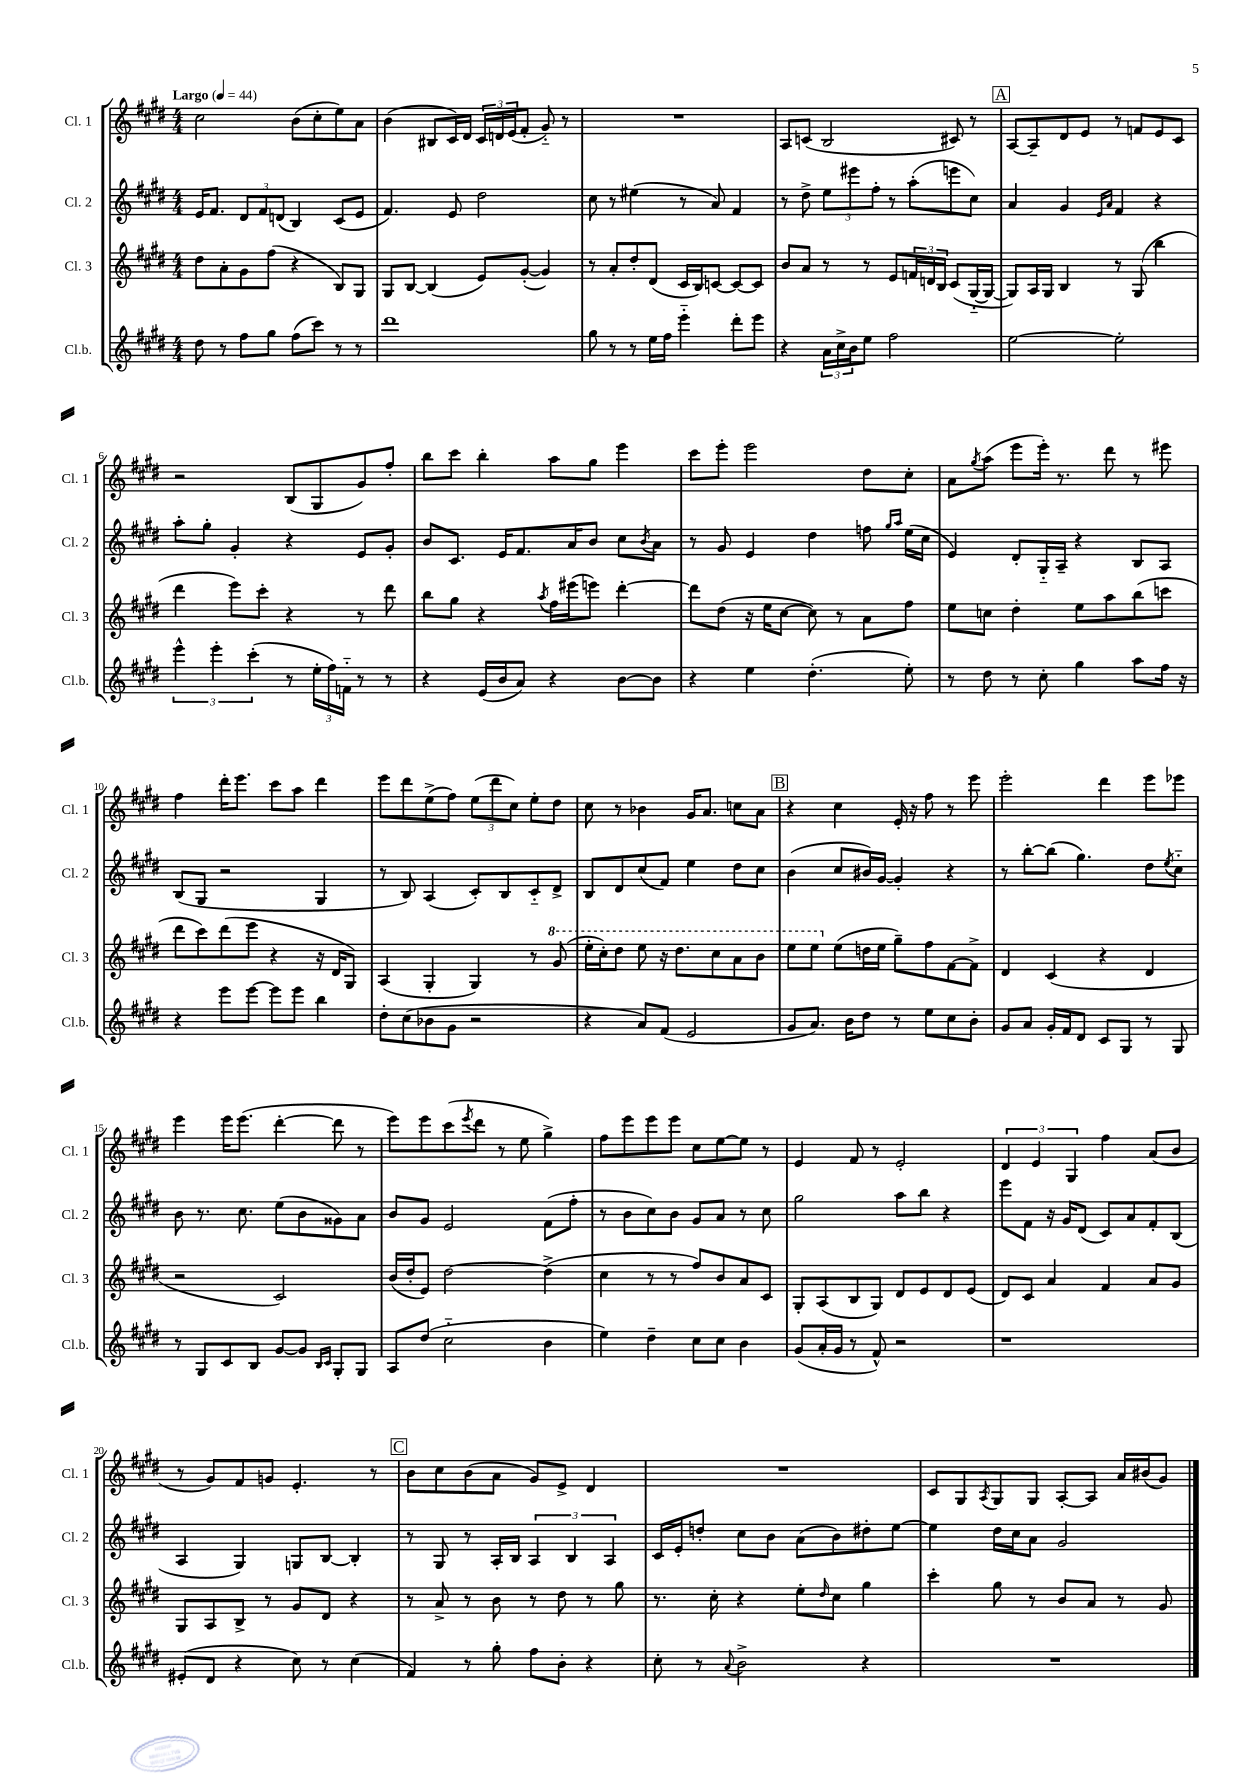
<<
\new StaffGroup <<
\new Staff = "s0" \with { instrumentName = "Cl. 1" shortInstrumentName = "Cl. 1" } {
    \clef treble \key e \major \numericTimeSignature \time 4/4 \tempo "Largo" 4 = 44
    cis''2 b'8( cis''8-. e''8) a'8 |
    b'4( bis8 cis'16) dis'16 \tuplet 3/2 { cis'16 d'16 e'16( } fis'8-. gis'8-_) r8 |
    R1 |
    a8 c'8( b2 cis'8) r8 |
    \mark \markup { \box "A" } a8~ a8-- dis'8 e'8 r8 f'8 e'8 cis'8 |
    r2 b8( gis8 gis'8) fis''8-. |
    b''8 cis'''8 b''4-. a''8 gis''8 e'''4 |
    cis'''8 e'''8-. e'''2 dis''8 cis''8-. |
    a'8 \acciaccatura { gis''8 } a''8( e'''8 e'''16-.) r8. dis'''8 r8 eis'''8 |
    fis''4 dis'''16-. e'''8. cis'''8 a''8 dis'''4 |
    e'''8 dis'''8 e''8->( fis''8) \tuplet 3/2 { e''8( dis'''8 cis''8) } e''8-. dis''8 |
    cis''8 r8 bes'4 gis'16 a'8. c''8 a'8 |
    \mark \markup { \box "B" } r4 cis''4 e'16-. r16 fis''8 r8 e'''8 |
    e'''2-. dis'''4 e'''8 ees'''8 |
    e'''4 e'''16 e'''8.( dis'''4~-. dis'''8 r8 |
    e'''8) e'''8 cis'''8( \acciaccatura { e'''8 } dis'''8 r8 e''8 gis''4->) |
    fis''8 e'''8 e'''8 e'''8 cis''8 e''8~ e''8 r8 |
    e'4 fis'8 r8 e'2-. |
    \tuplet 3/2 { dis'4 e'4 gis4 } fis''4 a'8( b'8 |
    r8 gis'8) fis'8 g'8 e'4.-. r8 |
    \mark \markup { \box "C" } b'8 cis''8 b'8( a'8 gis'8) e'8-> dis'4 |
    R1 |
    cis'8 gis8 \acciaccatura { a8 } gis8 gis8 a8~-. a8 a'16 bis'16( gis'8) \bar "|." |
}
\new Staff = "s1" \with { instrumentName = "Cl. 2" shortInstrumentName = "Cl. 2" } {
    \clef treble \key e \major \numericTimeSignature \time 4/4
    e'16 fis'8. \tuplet 3/2 { dis'8 fis'8 d'8( } b4) cis'8( e'8 |
    fis'4.) e'8 dis''2 |
    cis''8 r8 eis''4( r8 a'8) fis'4 |
    r8 dis''8-> \tuplet 3/2 { e''8 eis'''8 fis''8-. } r8 a''8-.( e'''8 cis''8) |
    \mark \markup { \box "A" } a'4 gis'4 \grace { e'16 a'16 } fis'4 r4 |
    a''8-. gis''8-. gis'4-. r4 e'8 gis'8-. |
    b'8 cis'8. e'16 fis'8. a'16 b'8 cis''8 \acciaccatura { b'8 } a'8 |
    r8 gis'8 e'4 dis''4 f''8 \grace { gis''16 a''16 } e''16( cis''16 |
    e'4) dis'8-. gis16-_ a16-- r4 b8 a8 |
    b8( gis8 r2 gis4 |
    r8 b8) a4( cis'8-.) b8 cis'8-_ dis'8-> |
    b8 dis'8 cis''8( fis'8) e''4 dis''8 cis''8 |
    \mark \markup { \box "B" } b'4( cis''8 bis'16) gis'16~ gis'4-. r4 |
    r8 b''8~-. b''8( gis''4.) dis''8 \acciaccatura { e''8 } cis''8-_ |
    b'8 r8. cis''8. e''8( b'8 gisis'8) a'8 |
    b'8 gis'8 e'2 fis'8( fis''8-. |
    r8 b'8 cis''8) b'8 gis'8 a'8 r8 cis''8 |
    gis''2 a''8 b''8 r4 |
    e'''8 fis'8 r16 gis'16 dis'8( cis'8) a'8 fis'8-. b8( |
    a4 gis4) g8 b8~ b4-. |
    \mark \markup { \box "C" } r8 gis8 r8 a16-. b16 \tuplet 3/2 { a4 b4 a4 } |
    cis'16 e'16-. d''8-. cis''8 b'8 a'8( b'8) dis''8-. e''8~ |
    e''4 dis''16 cis''16 a'8 gis'2 \bar "|." |
}
\new Staff = "s2" \with { instrumentName = "Cl. 3" shortInstrumentName = "Cl. 3" } {
    \clef treble \key e \major \numericTimeSignature \time 4/4
    dis''8 a'8-. gis'8 fis''8( r4 b8) gis8 |
    gis8 b8~ b4( e'8) gis'8~-.( gis'4) |
    r8 a'8-. dis''8-. dis'8( cis'16 b16) c'8~ c'8~ c'8 |
    b'8 a'8 r8 r8 e'8 \tuplet 3/2 { f'16 d'16 b16 } cis'8( gis16~-_ gis16~ |
    \mark \markup { \box "A" } gis8) a16 gis16 b4 r8 gis8( b''4 |
    dis'''4 e'''8) cis'''8-. r4 r8 dis'''8 |
    b''8 gis''8 r4 \acciaccatura { a''8 } fis''16 eis'''16( e'''8) dis'''4~-. |
    dis'''8 dis''8( r16 e''16 cis''8~ cis''8) r8 a'8 fis''8 |
    e''8 c''8 dis''4-. e''8 a''8 b''8( c'''8 |
    dis'''8 cis'''8) dis'''8( e'''8 r4 r16 dis'16 gis8) |
    a4( gis4-. gis4) r8 \ottava #1 gis''8( |
    e'''16-. cis'''16-.) dis'''8 e'''8 r16 dis'''8. cis'''8 a''8 b''8 |
    \mark \markup { \box "B" } e'''8 e'''8 \ottava #0 e''8( d''16 e''16 gis''8--) fis''8 fis'8~ fis'8-> |
    dis'4 cis'4( r4 dis'4 |
    r2 cis'2) |
    b'16( dis''16-. e'8) dis''2~ dis''4->( |
    cis''4 r8 r8 fis''8) b'8 a'8 cis'8 |
    gis8-. a8( b8 gis8) dis'8 e'8 dis'8 e'8( |
    dis'8) cis'8 a'4 fis'4 a'8 gis'8 |
    gis8 a8 b8-> r8 gis'8 dis'8 r4 |
    \mark \markup { \box "C" } r8 a'8-> r8 b'8 r8 dis''8 r8 gis''8 |
    r8. cis''16-. r4 e''8-. \grace { dis''16 } cis''8 gis''4 |
    cis'''4-. gis''8 r8 b'8 a'8 r8 gis'8 \bar "|." |
}
\new Staff = "s3" \with { instrumentName = "Cl.b." shortInstrumentName = "Cl.b." } {
    \clef treble \key e \major \numericTimeSignature \time 4/4
    dis''8 r8 fis''8 gis''8 fis''8( cis'''8) r8 r8 |
    dis'''1 |
    gis''8 r8 r8 e''16 fis''16 e'''4-_ dis'''8-. e'''8 |
    r4 \tuplet 3/2 { a'16 cis''16-> b'16 } e''8 fis''2 |
    \mark \markup { \box "A" } e''2~ e''2-. |
    \tuplet 3/2 { e'''4-^ e'''4-. cis'''4-.( } r8 \tuplet 3/2 { e''16-. fis''16) f'16-_ } r8 r8 |
    r4 e'16( b'16 a'8) r4 b'8~ b'8 |
    r4 e''4 dis''4.-.( e''8-.) |
    r8 dis''8 r8 cis''8-. gis''4 a''8 fis''16 r16 |
    r4 e'''8 e'''8~ e'''8 e'''8 b''4 |
    dis''8-. cis''8( bes'8 gis'8 r2 |
    r4 a'8) fis'8( e'2 |
    \mark \markup { \box "B" } gis'8 a'8.) b'16 dis''8 r8 e''8 cis''8 b'8-. |
    gis'8 a'8 gis'16-. fis'16 dis'8 cis'8 gis8 r8 gis8 |
    r8 gis8 cis'8 b8 gis'8~ gis'8 \grace { b16 cis'16 } gis8-. gis8 |
    a8 dis''8( cis''2-_ b'4 |
    e''4) dis''4-- cis''8 cis''8 b'4 |
    gis'8( a'16-. gis'16 r8 fis'8-^) r2 |
    r1 |
    eis'8-.( dis'8 r4 cis''8) r8 cis''4( |
    \mark \markup { \box "C" } fis'4) r8 gis''8-. fis''8 b'8-. r4 |
    cis''8-. r8 \appoggiatura { a'8 } b'2-> r4 |
    R1 \bar "|." |
}
>>
>>
